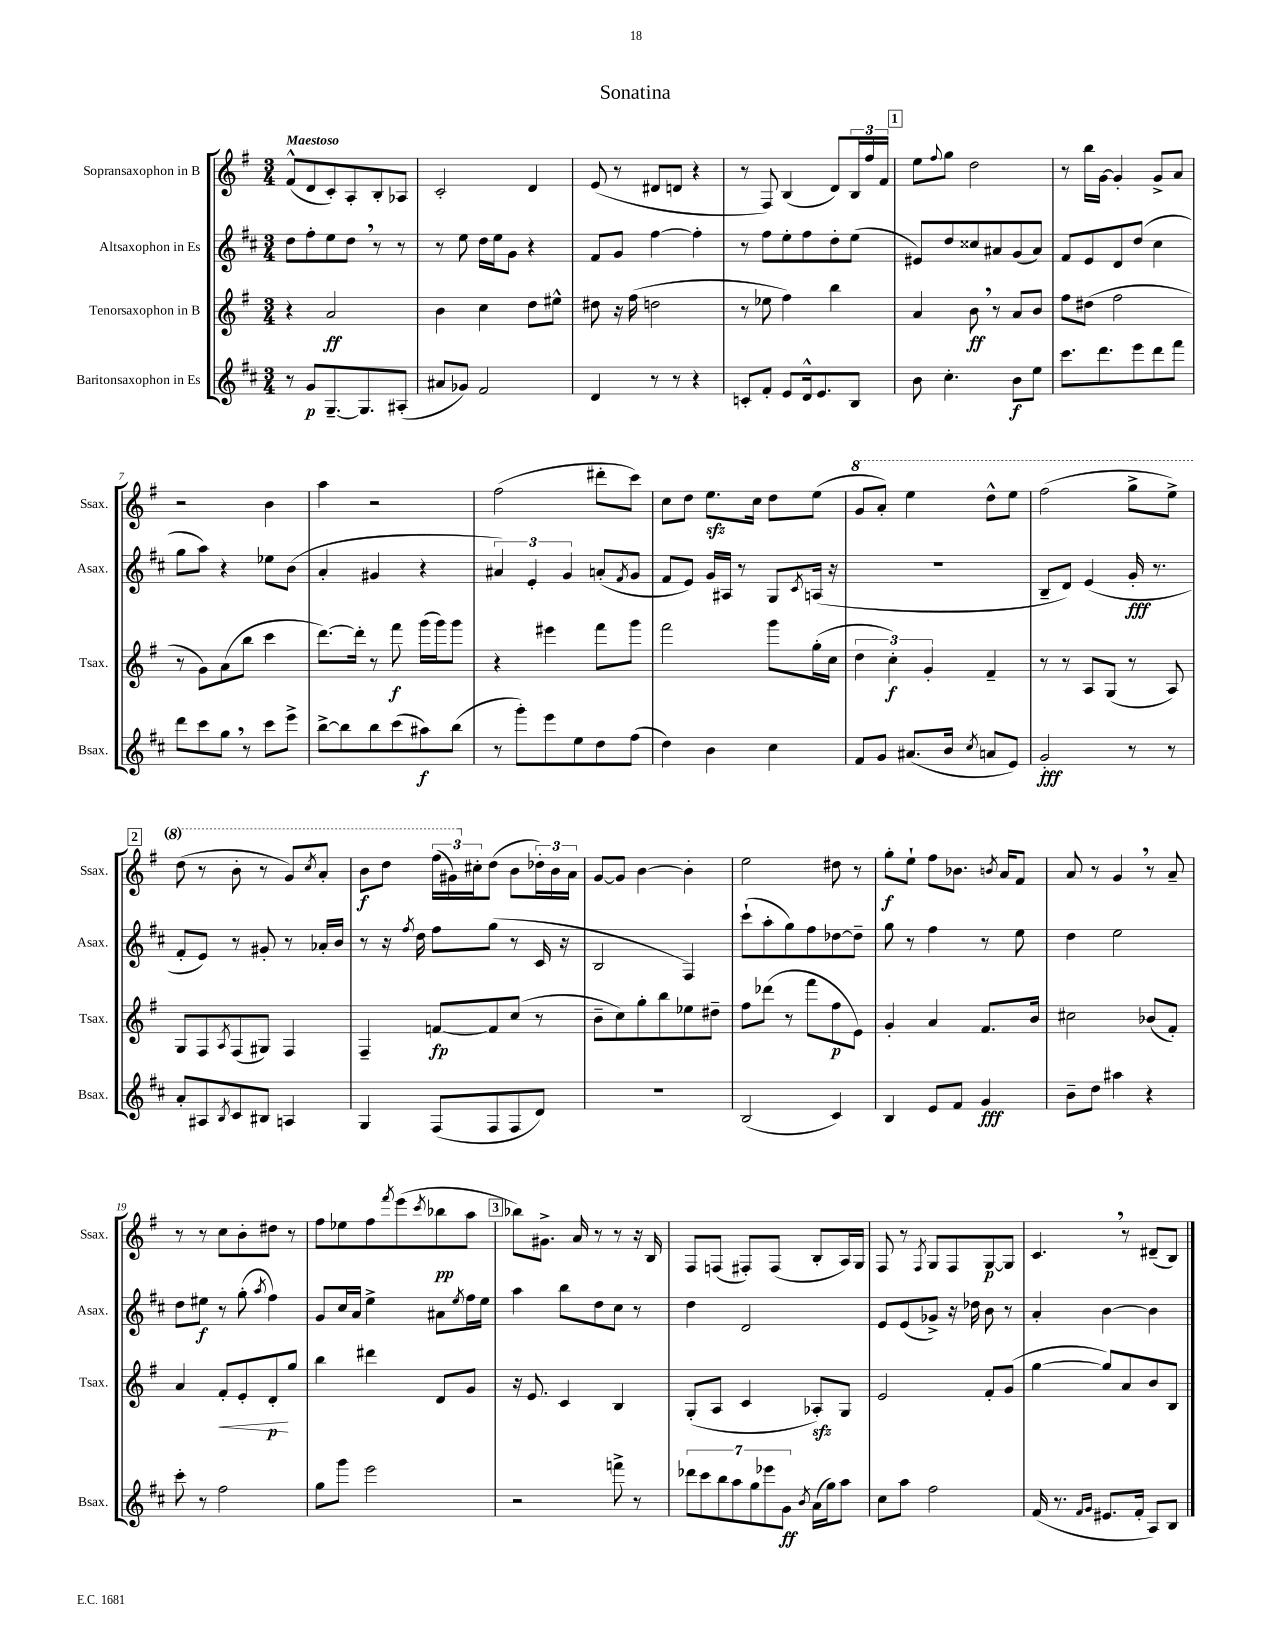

**kern	**kern	**kern	**kern
*staff4	*staff3	*staff2	*staff1
*clefG2	*clefG2	*clefG2	*clefG2
*k[f#c#]	*k[f#]	*k[f#c#]	*k[f#]
*M3/4	*M3/4	*M3/4	*M3/4
8r	4r	8dd\L	(8f#^^/L
8g/L	.	8ff#'\	8d/
[8.G~/	2a/	8ee\	8c'/)
.	.	8dd\J	8A'/
8.G/]	.	.	.
.	.	8r	8B'/
(8A#'/J	.	8r	8A-/J
=	=	=	=
8a#/L	4b\	8r	2c'/
8g-/J)	.	8ee\	.
2f#/	4cc\	16dd\LL	.
.	.	16ee\J	.
.	.	8g\J	.
.	8dd\L	4r	4d/
.	8ee#^^\J	.	.
=	=	=	=
4d/	8dd#\	8f#/L	(8e/
.	16r	8g/J	8r
.	(16ff#\	.	.
8r	2dd\	[4ff#\	8d#/L
8r	.	.	8d/J
4r	.	4ff#'\]	4r
=	=	=	=
8c'/L	8r	8r	8r
8f#'/J	8ee-\	8ff#\L	8F#/)
8e/L	4ff#\)	8ee'\	(4B/
16d^^/k	.	8ff#\	.
8.e/	.	.	.
.	4bb\	8dd'\	8d/L)
8B/J	.	(8ee\J	24B/L
.	.	.	24ff#/
.	.	.	24f#/JJ
=	=	=	=
8b\	4a/	8e#/L)	8ee\L
.	.	.	8qqff#/
4.cc#'\	.	8dd/	8gg\J
.	8b\	8cc##/	2dd\
.	8r	8a#/	.
8b\L	8a/L	(8g/	.
8ee\J	8b/J	8a#/J)	.
=	=	=	=
8.ccc#\L	8ff#\L	8f#/L	8r
.	(8dd#\J	8e/	16bb\LL
8.ddd\	.	.	[16g\JJ
.	2ff#\	8d/	4g'/]
8eee\	.	(8dd/J	.
8ddd\	.	4cc#\	8g^/L
8fff#\J	.	.	8a/J
=	=	=	=
8ddd\L	8r	8gg\L	2r
8ccc#\	8g\L)	8aa\J)	.
8gg\J	(8a\	4r	.
8r	8bb\J	.	.
8ccc#\L	4ccc\	8ee-\L	4b\
8eee^\J	.	(8b\J	.
=	=	=	=
[8bb^\L	[8.ddd\L)	4a'/	4aa\
8bb\]	.	.	.
.	16ddd'\]Jk	.	.
8bb\	8r	4g#/	2r
(8ccc#\	8fff#\	.	.
8aa#\)	(16ggg\LL	4r	.
.	16ggg\J)	.	.
(8bb\J	8ggg\J	.	.
=	=	=	=
8r	4r	6a#/)	(2ff#\
8ggg'\L)	.	.	.
.	.	6e'/	.
8eee\	4eee#\	.	.
.	.	6g/	.
8ee\	.	.	.
8dd\	8fff#\L	(8a'/L	8ddd#'\L
.	.	8qf#/	.
(8ff#\J	8ggg\J	8g/J	8ccc\J)
=	=	=	=
4dd\)	2fff#\	8f#/L	8cc\L
.	.	8e/J)	8dd\J
4b\	.	16g/LL	8.ee\L
.	.	16A#/JJ	.
.	.	8r	.
.	.	.	16cc\Jk
4cc#\	8ggg\L	8G/L	8dd\L
.	.	8qc#/	.
.	(16gg'\L	(16A/Jk	(8ee\J
.	16cc\JJ	16r	.
=	=	=	=
8f#/L	6dd\	2.r	8gg/L
8g/J	.	.	8aa'/J)
.	6cc'\)	.	.
(8.a#/L	.	.	4eee\
.	6g'/	.	.
16b/Jk	.	.	.
8qcc#/	.	.	.
8a/L	4f#~/	.	8ddd^^\L
8e/J)	.	.	8eee\J
=	=	=	=
2g'/	8r	8B~/L	(2fff#\
.	8r	8d/J)	.
.	8A/L	(4e/	.
.	(8G/J	.	.
8r	8r	16g'/	8ggg^\L
.	.	8.r	.
8r	8A/)	.	8eee^\J)
=	=	=	=
8a'/L	8G/L	8f#'/L	(8ddd\
8A#/	8F#/	8e/J)	8r
8qB/	8qA/	.	.
8c#/	(8F#/	8r	8bb'\
8B#/J	8G#/J)	8g#'/	8r
4A/	4F#/	8r	8gg/L)
.	.	.	8qccc/
.	.	16a-'/LL	8aa'/J
.	.	16b/JJ	.
=	=	=	=
4G/	4F#~/	8r	8bb\L
.	.	16r	8ddd\J
.	.	8qff#/	.
.	.	16dd\	.
(8F#/L	[8f/L	8ff#\L	(24fff#\LL
.	.	.	24gg#\)
.	.	.	24cc#'\J
8F#/	8f/]	(8gg\J	(8dd\J
8F#/	(8cc/J	8r	8b\L
8d/J)	8r	16c#/	24dd-'\L)
.	.	.	24b\
.	.	16r	.
.	.	.	24a\JJ
=	=	=	=
2.r	8b~\L	2B/	[8g/L
.	8cc\)	.	8g/]J
.	8gg'\	.	[4b\
.	8bb\	.	.
.	8ee-\	4F#/)	4b'\]
.	8dd#~\J	.	.
=	=	=	=
(2B/	8ff#\L	(8ccc#`\L	2ee\
.	(8ddd-\J	8aa'\	.
.	8r	8gg\)	.
.	8fff#\L	8ff#\	.
4c#/)	8ff#\	[8dd-\	8dd#\
.	8e\J)	8dd-~\]J	8r
=	=	=	=
4B/	4g'/	8gg\	8gg'\L
.	.	8r	8ee`\J
8e/L	4a/	4ff#\	8ff#\L
8f#/J	.	.	8.b-\J
4g/	8.f#/L	8r	.
.	.	.	8qb/
.	.	.	16a/LK
.	.	8ee\	8f#/J
.	16b/Jk	.	.
=	=	=	=
8b~\L	2cc#\	4dd\	8a/
8dd\J	.	.	8r
4aa#\	.	2ee\	4g/
4r	(8b-/L	.	8r
.	8f#'/J)	.	8a~/
=	=	=	=
8ccc#'\	4a/	8dd\L	8r
8r	.	8ee#\J	8r
2ff#\	8f#'/L	8r	8cc\L
.	8e'/	(8gg'\	8b'\
.	.	8qaa/	.
.	8d'/	4ff#\)	8dd#\J
.	8gg/J	.	8r
=	=	=	=
8gg\L	4bb\	8g/L	8ff#\L
8ggg\J	.	16cc#/L	8ee-\
.	.	16a/JJ	.
2eee\	4ddd#\	4ee^\	8ff#\
.	.	.	8qfff#/
.	.	.	(8eee\
.	.	.	8qccc/
.	8d/L	8a#\L	8bb-\
.	.	8qee/	.
.	8g/J	16ff#\L	8aa\J
.	.	16ee\JJ	.
=	=	=	=
2r	16r	4aa\	8bb-\L)
.	8.e/	.	.
.	.	.	8.g#^\J
.	4c/	8bb\L	.
.	.	.	16a/
.	.	8dd\	8r
8fff^\	4B/	8cc#\J	8r
8r	.	8r	16r
.	.	.	16B/
=	=	=	=
14ddd-\L	(8G'/L	4dd\	8F#/L
14ccc#\	.	.	.
.	8A/J	.	(8F/J
14bb\	.	.	.
14aa\	.	.	.
.	4c/	2d/	8F#'/L)
14gg\	.	.	.
14eee-\	.	.	.
.	.	.	(8F#/J
14g\J	.	.	.
8qb/	.	.	.
(16a\LL	8A-'/L)	.	8B'/L
16gg\J)	.	.	.
8aa\J	8G/J	.	16A/L)
.	.	.	16G/JJ
=	=	=	=
8cc#\L	2e/	8e/L	8F#/
8aa\J	.	(8e/	8r
.	.	.	8qF#/
2ff#\	.	8g-^/J)	8G/L
.	.	16r	8F#/
.	.	16dd-\	.
.	8f#'/L	8b\	[8G/
.	(8g/J	8r	8G/]J
=	=	=	=
(16f#/	[4gg\	4a'/	4.c/
8.r	.	.	.
16qqf#/LL	.	.	.
16qqg/JJ	.	.	.
8.e#/L	8gg/]L)	[4b\	.
.	8a/	.	8r
16f#'/Jk	.	.	.
8A/L)	8b/	4b\]	(8d#~/L
8B/J	8B/J	.	8B/J)
==	==	==	==
*-	*-	*-	*-
